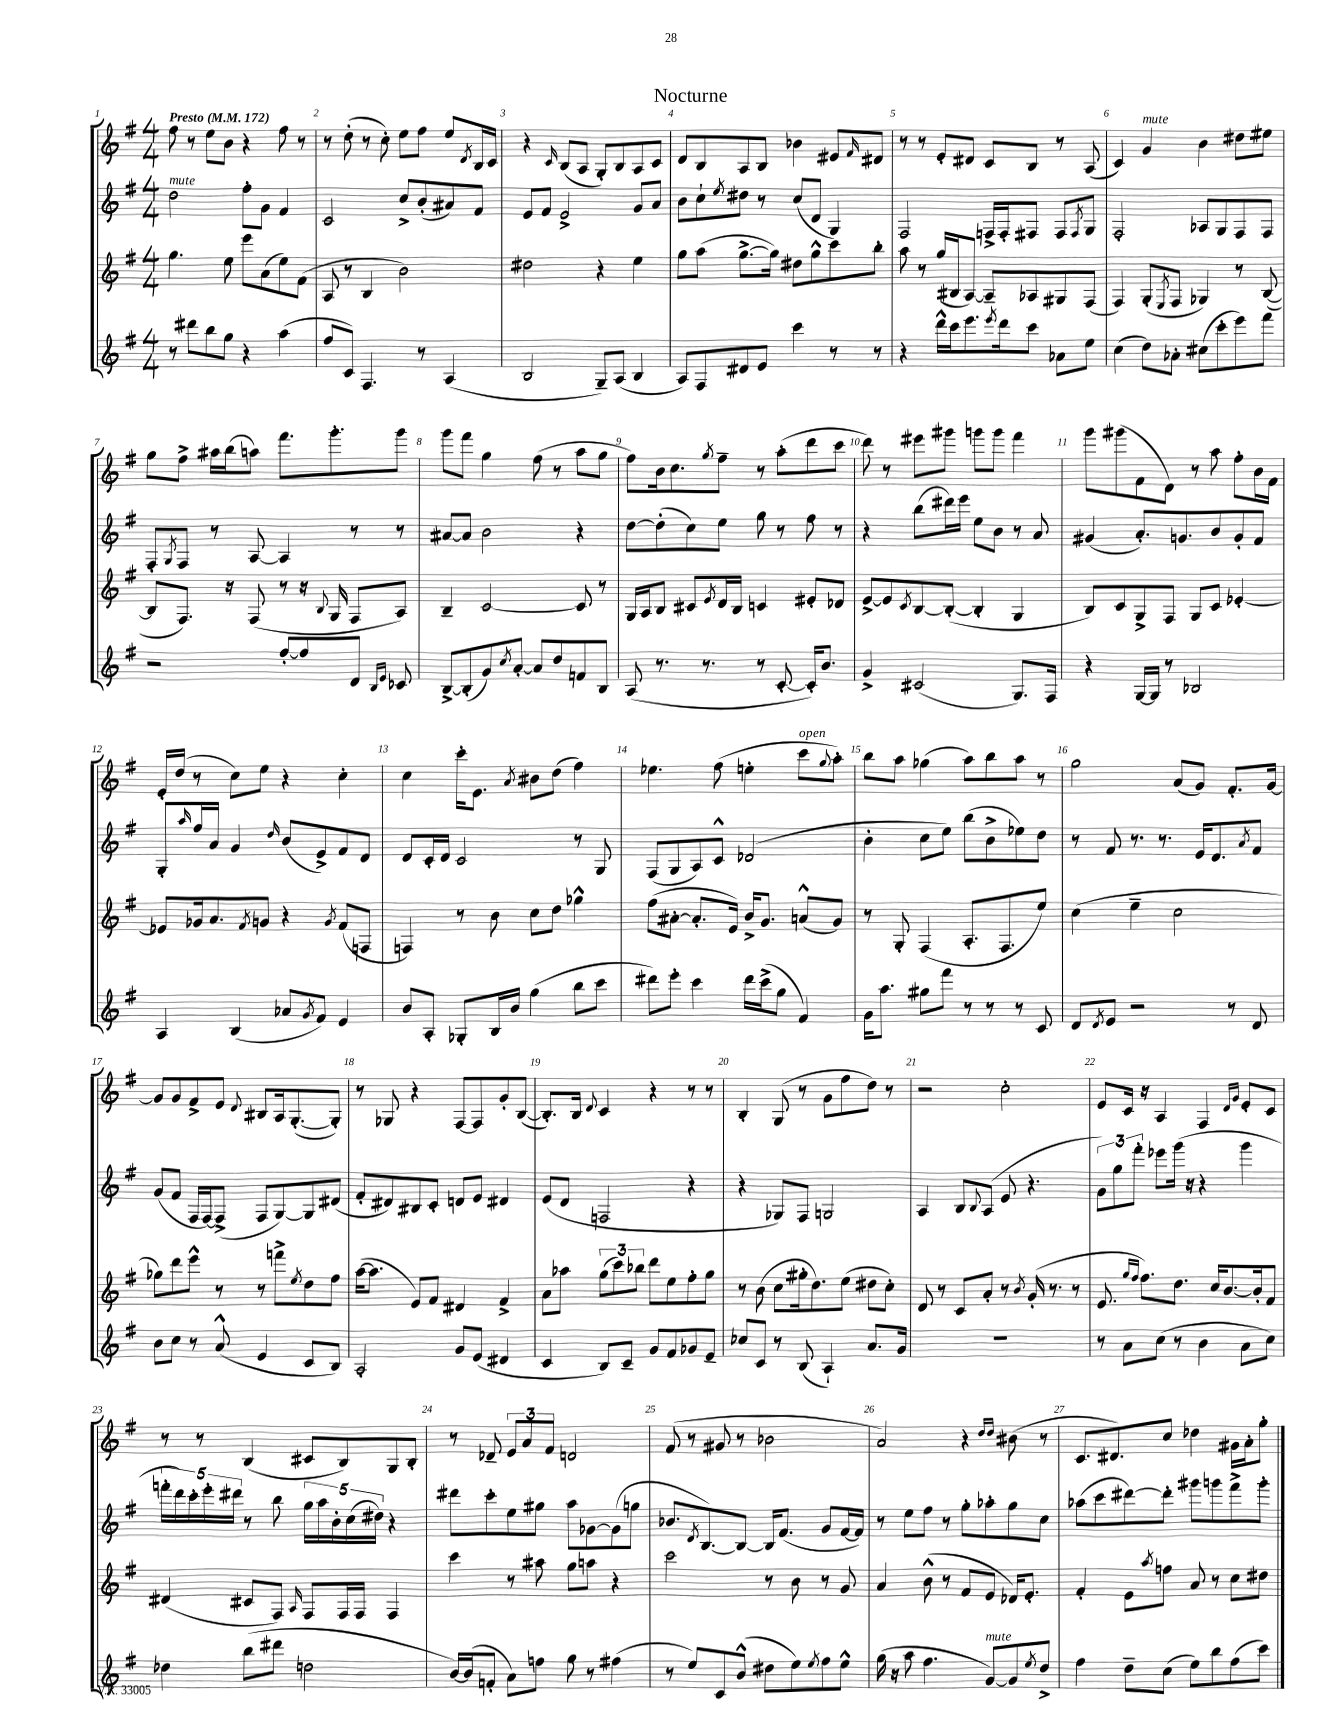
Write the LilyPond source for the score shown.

\header { title = "Nocturne" }
<<
\new StaffGroup <<
\new Staff = "s0" {
    \clef treble \key g \major \numericTimeSignature \time 4/4 \tempo "Presto" 4 = 172
    fis''8 r8 e''8 b'8 r4 fis''8 r8 |
    r8 d''8-.( r8 c''8-.) e''8 fis''8 e''8 \acciaccatura { d'8 } b16 c'16 |
    r4 \grace { c'16 } b8( a8 g8-.) b8 a8 c'8 |
    d'8 b8 a8 b8 bes'4 eis'8 \grace { fis'16 } dis'8 |
    r8 r8 e'8-. dis'8 c'8 b8 r8 a8( |
    c'4) g'4^\markup { \italic "mute" } b'4 dis''8 eis''8 |
    g''8 fis''8-> ais''16 b''16( a''8) fis'''8. g'''8.-. g'''8 |
    g'''8 fis'''8 g''4 fis''8( r8 a''8 g''8 |
    fis''8) b'16 c''8. \acciaccatura { g''8 } fis''8-- r8 a''8-.( d'''8 c'''8 |
    d'''8) r8 eis'''8 gis'''8 g'''8 g'''8 fis'''4 |
    g'''8 gis'''8( fis'8 d'8) r8 a''8 fis''8-. b'16 fis'16 |
    e'16-. d''16( r8 c''8) e''8 r4 c''4-. |
    c''4 c'''16-. e'8. \acciaccatura { a'8 } bis'8 d''8( fis''4) |
    ees''4. fis''8( e''4-. c'''8^\markup { \italic "open" } \appoggiatura { g''8 } a''8-.) |
    b''8 a''8 ges''4( a''8) b''8 a''8 r8 |
    g''2 a'8( g'8) fis'8.-. g'16~ |
    g'8 g'8 fis'8-> e'8 \appoggiatura { d'8 } bis8 a16 g8.~-.( g8-.) |
    r8 ges8 r4 fis8~ fis8 g'8-. b8~( |
    b8.-.) b16 \appoggiatura { d'8 } c'4 r4 r8 r8 |
    b4-. g8( r8 g'8 fis''8 d''8) r8 |
    r2 c''2-. |
    e'8 c'16 r16 a4 fis4 \grace { d'16 g'16 } e'8-. c'8 |
    r8 r8 b4( cis'8 b8) g8 b8-. |
    r8 des'8-- \tuplet 3/2 { e'8 a'8 fis'8 } d'2 |
    fis'8( r8 gis'8 r8 bes'2 |
    a'2) r4 \grace { d''16 d''16 } bis'8( r8 |
    c'8. dis'8.) c''8 des''4 gis'16 a'16-. g''8-. \bar "|." |
}
\new Staff = "s1" {
    \clef treble \key g \major \numericTimeSignature \time 4/4
    d''2^\markup { \italic "mute" } fis''8-. g'8 fis'4 |
    c'2 c''8-> b'8-.( ais'8) fis'8 |
    e'8 fis'8 e'2-> g'8 a'8 |
    b'8 c''8-! \acciaccatura { e''8 } dis''8 r8 c''8( d'8 g4) |
    fis2 f16-> f16-. fis8 fis8 \acciaccatura { fis8 } g8 |
    fis2-. aes8 g8 fis8 fis8 |
    fis8-. \acciaccatura { g8 } fis8 r8 a8~ a4 r8 r8 |
    ais'8~ ais'8 b'2 r4 |
    d''8~ d''8-.( c''8) e''8 g''8 r8 fis''8 r8 |
    r4 b''8( dis'''16) e'''16 e''8 b'8 r8 a'8 |
    gis'4( a'8.-.) g'8. b'8 g'8-. fis'8 |
    g8-. \grace { a''16 } fis''16 a'16 g'4 \grace { d''16 } b'8( e'8->) fis'8 d'8 |
    d'8 c'16-. d'16 c'2 r8 g8 |
    fis8( g8 a8) c'8-^ des'2( |
    b'4-. c''8 e''8) b''8( b'8-> ees''8) d''8 |
    r8 fis'8 r8. r8. e'16 d'8. \acciaccatura { a'8 } fis'8 |
    g'8( fis'8 fis16 fis16~) fis8->( fis8 g8~) g8 dis'8( |
    fis'8-. dis'8) bis8 c'8-. d'8 e'8 dis'4 |
    e'8( d'8 f2 r4 |
    r4 ges8) fis8 g2 |
    a4 b8 \appoggiatura { b8 } a8( e'8 r4. |
    \tuplet 3/2 { g'8) g''8 fis'''8-. } ees'''8 g'''16( r16 r4 g'''4 |
    \tuplet 5/4 { f'''16-. d'''16) c'''16-. e'''16-. dis'''16 } r8 b''8 \tuplet 5/4 { g''16 a''16 b'16-. c''16( dis''16) } r4 |
    dis'''8 c'''8-. e''8 gis''8 a''8 ges'8~ ges'8( g''8 |
    bes'8. \acciaccatura { d'8 } b8.~) b8~ b16 fis'8.( g'8 fis'16~ fis'16) |
    r8 e''8 fis''8 r8 g''8-. aes''8-. g''8 c''8 |
    aes''8( c'''8 dis'''8~) dis'''8-. gis'''8 g'''8 fis'''8-> g'''8-. \bar "|." |
}
\new Staff = "s2" {
    \clef treble \key g \major \numericTimeSignature \time 4/4
    g''4. e''8 e'''8 a'8( e''8) fis'8( |
    a8 r8 b4 b'2) |
    dis''2 r4 e''4 |
    g''8 a''8( g''8.~-> g''16) dis''8 g''8-^ c'''8 b''8-. |
    a''8 r8 g''16( bis16 a8~) a8-- aes8 gis8 fis8( |
    fis4) g8-.( \acciaccatura { e8 } fis8 ges4) r8 b8~( |
    b8 fis8.) r16 fis8( r8 r16 \appoggiatura { b8 } g16 fis8 a8) |
    b4-- c'2~ c'8 r8 |
    g16 a16 b8 cis'8 \acciaccatura { e'8 } d'16 b16 c'4 eis'8-. des'8 |
    e'8~-> e'8 \acciaccatura { c'8 } b8~ b8~-.( b4-. g4 |
    b8) c'8 g8-> fis8 g8 c'8 ees'4~-. |
    ees'8 ges'16 a'8. \acciaccatura { fis'8 } g'8 r4 \acciaccatura { g'8 } fis'8( f8 |
    f4) r8 b'8 c''8 d''8 ges''4-^ |
    fis''8( ais'8~-. ais'8.-. e'16) b'16-> g'8. a'8-^( g'8) |
    r8 g8-. fis4( a8.-. fis8. e''8) |
    c''4( e''4-- c''2 |
    ges''8) d'''8 e'''8-^ r8 r8 f'''8-> \acciaccatura { e''8 } d''8 fis''8 |
    a''16~( a''8. e'8) fis'8 dis'4 fis'4-> |
    a'8 aes''8 \tuplet 3/2 { g''8( c'''8) bes''8 } d'''8 e''8 fis''8-. g''8 |
    r8 b'8( c''8 gis''16-. d''8.) e''8( dis''8 c''8-.) |
    d'8 r8 c'8 a'8-. r8 \acciaccatura { b'8 } g'16-.( r8. r8 |
    e'8. \grace { g''16 fis''16 } fis''8.) d''8. c''16 b'8.~ b'16-. fis'8 |
    dis'4( cis'8 fis8) \grace { a16 } fis8 fis16 fis16 fis4 |
    c'''4 r8 ais''8 g''8 a''8 r4 |
    c'''2 r8 b'8 r8 g'8 |
    a'4 b'8-^( r8 fis'8 e'8 des'16) e'8.-. |
    fis'4-. e'8 \acciaccatura { a''8 } f''8 a'8 r8 c''8 dis''8 \bar "|." |
}
\new Staff = "s3" {
    \clef treble \key g \major \numericTimeSignature \time 4/4
    r8 dis'''8 b''8 g''8 r4 a''4( |
    fis''8 c'8) fis4. r8 a4( |
    b2 g8--) a8( b4 |
    a8) fis8 dis'8 e'8 c'''4 r8 r8 |
    r4 d'''16-^ c'''16 e'''8. \acciaccatura { e'''8 } d'''16 c'''8 aes'8 e''8 |
    c''4( d''8) aes'8-. cis''8( c'''8-. e'''8) fis'''8 |
    r2 fis''8~-. fis''8 d'8 \grace { b16 e'16 } ces'8 |
    b8~-> b8-.( g'8) \acciaccatura { c''8 } a'8~-. a'8 d''8 f'8 b8 |
    a8( r8. r8. r8 c'8~-. c'16-.) b'8. |
    g'4-> cis'2( g8.) fis16 |
    r4 g16~ g16 r8 bes2 |
    a4 b4( aes'8 \acciaccatura { g'8 } fis'8) e'4 |
    b'8 a8-. ges8-. b16 b'16 g''4( b''8 c'''8 |
    dis'''8) e'''8-. c'''4 dis'''16 c'''16->( g''8 fis'4) |
    g'16 a''8. gis''8 fis'''8 r8 r8 r8 c'8 |
    d'8 \acciaccatura { d'8 } e'8 r2 r8 d'8 |
    b'8 c''8 r8 a'8-^( e'4 c'8 b8) |
    a2-. g'8 e'8( dis'4 |
    c'4 b8) c'8-- g'8 fis'8 ges'8 e'8-- |
    ces''8 c'8 r8 b8( a4-!) a'8. g'16 |
    R1 |
    r8 a'8 c''8( r8 b'4 a'8 c''8) |
    des''4 b''8( dis'''8 d''2 |
    b'16~) b'16( f'8-. a'8) f''8 g''8 r8 fis''4( |
    r8 e''8) c'8 b'8-^( dis''8 e''8) \acciaccatura { e''8 } fis''8 e''8-^ |
    g''16( r16 a''8 fis''4. g'8~^\markup { \italic "mute" }) g'8 \acciaccatura { e''8 } d''8-> |
    fis''4 d''8-- c''8( e''8) b''8 fis''8( c'''8) \bar "|." |
}
>>
>>
\layout { \context { \Score \override BarNumber.break-visibility = ##(#f #t #t) barNumberVisibility = #all-bar-numbers-visible } }
